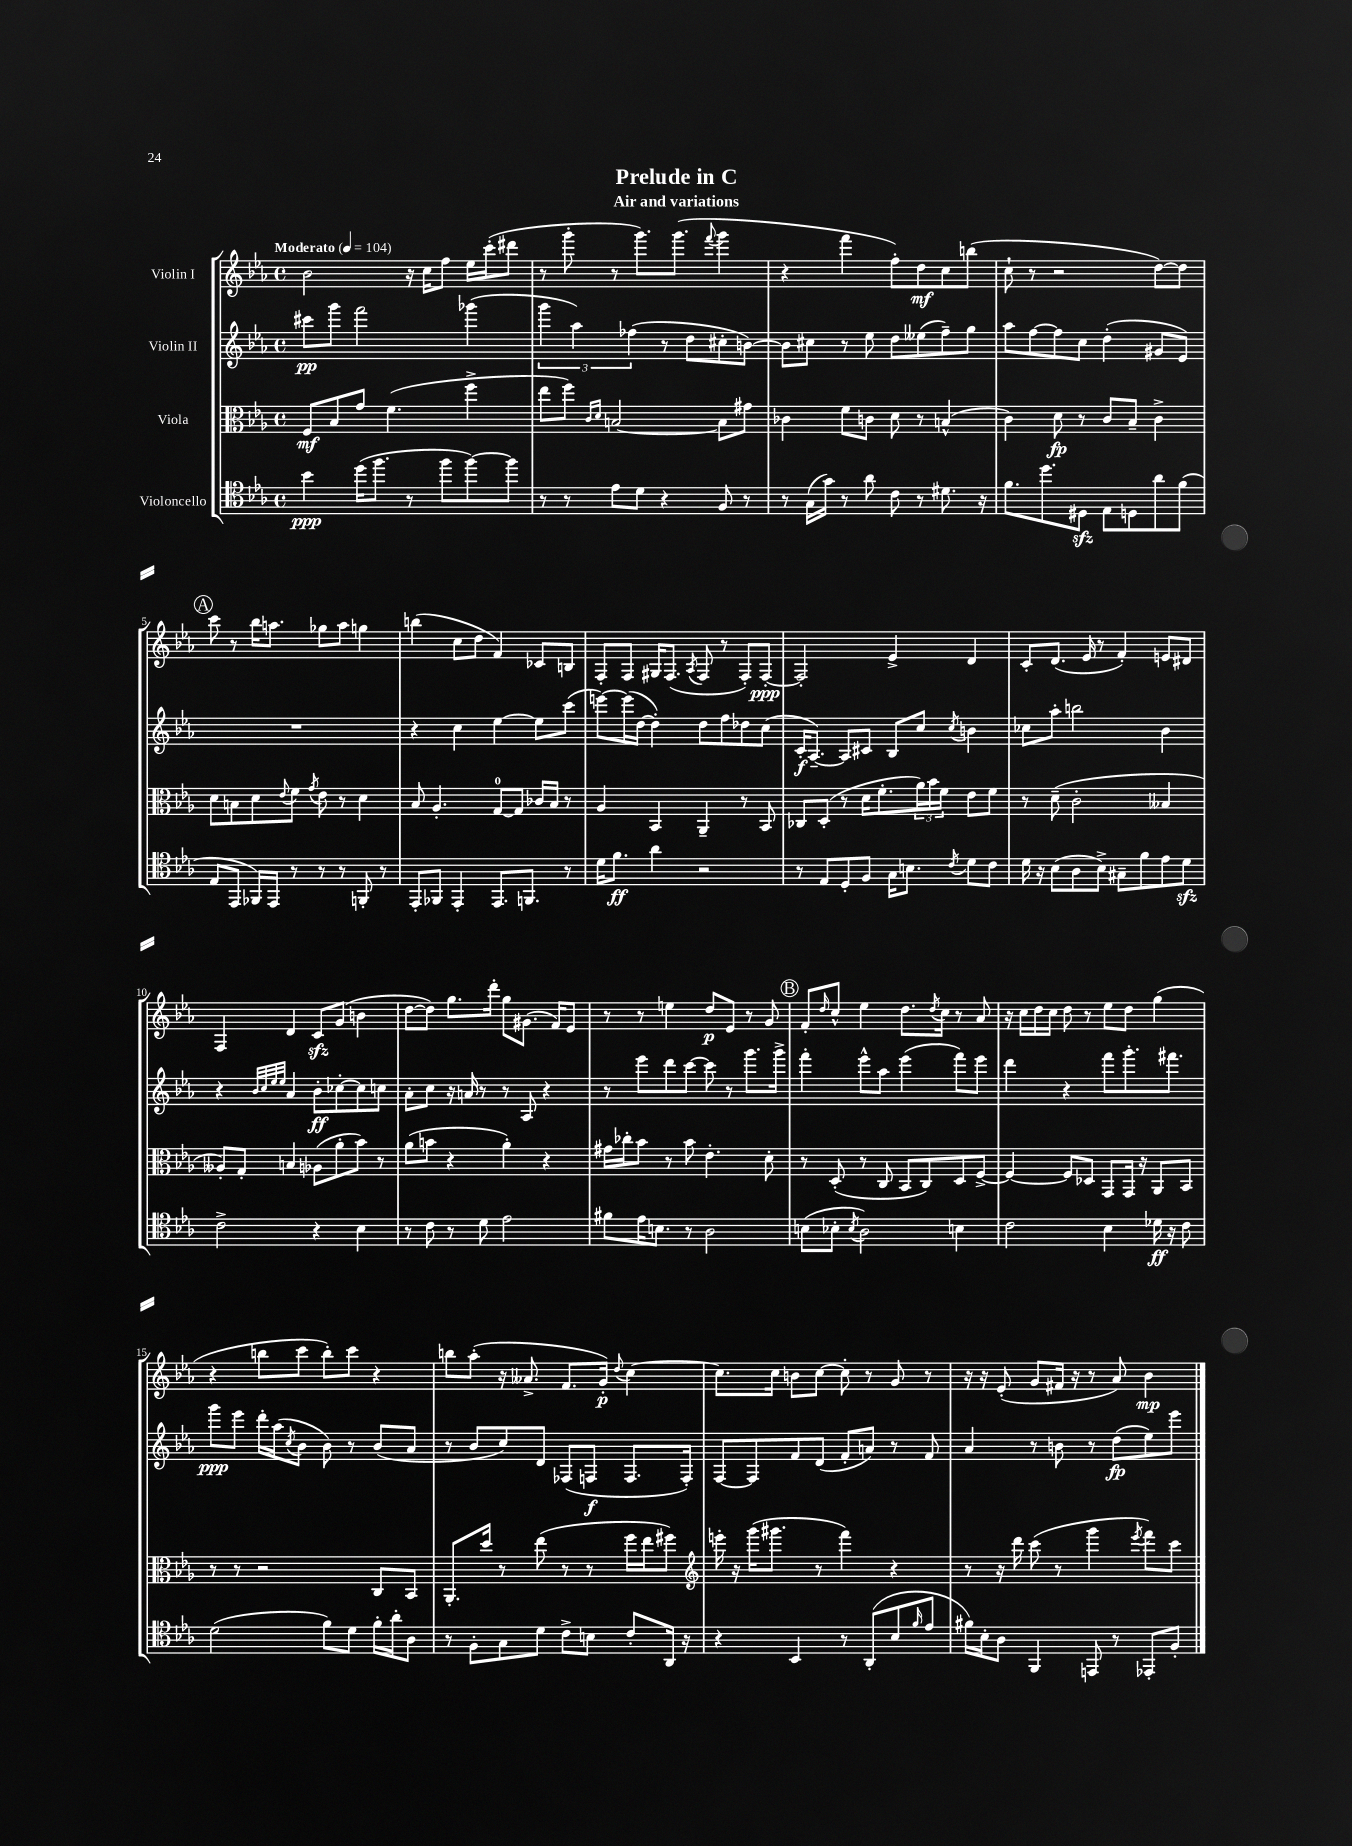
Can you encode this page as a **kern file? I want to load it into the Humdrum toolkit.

**kern	**kern	**kern	**kern
*staff4	*staff3	*staff2	*staff1
*clefC4	*clefC3	*clefG2	*clefG2
*k[b-e-a-]	*k[b-e-a-]	*k[b-e-a-]	*k[b-e-a-]
*M4/4	*M4/4	*M4/4	*M4/4
*met(c)	*met(c)	*met(c)	*met(c)
*MM104	*MM104	*MM104	*MM104
4b-\	8F/L	8ccc#\L	2b-\
.	8B-/	8ggg\J	.
(16dd\LK	8g/J	2fff\	.
8.ff\J	.	.	.
.	(4.f\	.	.
8r	.	.	16r
.	.	.	16cc\LK
8ff\L	.	.	8ff\J
[8ff\)	4ff^\	(4ggg-\	16ee-\LL
.	.	.	(16ccc'\J
8ff\]J	.	.	8ddd#\J
=	=	=	=
8r	8ee-\L	6ggg\	8r
8r	8ff\J)	.	8ggg'\
.	.	6aa-\)	.
.	16qqc/LL	.	.
.	16qqd/JJ	.	.
8e-\L	[2B/	.	8r
.	.	(6ff-\	.
8d\J	.	.	8.ggg\L)
4r	.	8r	.
.	.	.	(8.ggg\J
.	.	8dd\L	.
.	.	.	8qqfff/
8F/	8B\]L	8cc#'\	4ggg\
8r	8g#\J	[8b\J)	.
=	=	=	=
8r	4c-\	8b\]L	4r
(16G\LL	.	8cc#\J	.
16g\JJ)	.	.	.
8r	8f\L	8r	4fff\
8a-\	8c\J	8ee-\	.
8c\	8d\	8dd\L	8ff'\L)
8r	8r	(8ee--\	8dd\
8.d#\	(4B^^/	8ff~\)	8cc\
.	.	8gg\J	(8bb\J
16r	.	.	.
=	=	=	=
8.f\L	4c\)	8aa-\L	8cc`\
.	.	[8ff\	8r
8.dd\	.	.	.
.	8d\	8ff\]	2r
8D#\J	8r	8cc\J	.
8E-\L	8c/L	(4dd'\	.
8D\	8B-~/J	.	.
8a-\	4c^\	8g#/L	[8dd\L)
(8f\J	.	8e-/J)	8dd\]J
=	=	=	=
8E-/L	8d\L	1r	8ccc\
8EE-/J	8B\	.	8r
16FF-/LL)	8d\	.	16bb-\LK
16EE-/JJ	.	.	8.aa\J
.	8qqe-/	.	.
8r	8f\J	.	.
.	8qg/	.	.
8r	8e-\	.	8gg-\L
8r	8r	.	8aa\J
8FF'/	4d\	.	4gg\
8r	.	.	.
=	=	=	=
8EE-'/L	8B-/	4r	(4bb\
8FF-/J	4.A-'/	.	.
4EE-'/	.	4cc\	8cc\L
.	.	.	8dd\J
8.EE-/L	[8G/L	[4ee-\	4f/)
.	8G/]J	.	.
8.FF/J	.	.	.
.	16c-/LL	8ee-\]L	8c-/L
.	16B-/JJ	.	.
8r	8r	(8ccc\J	8B/J
=	=	=	=
16d\LK	4A-/	[8eee\L)	8F'/L
8.f\J	.	.	.
.	.	(16eee\]L	8F/J
.	.	[16dd\JJ	.
4a-\	4BB-/	4dd'\])	16G#/LK
.	.	.	(8.F/J
.	.	.	8qA-/
2r	4AA-~/	8dd\L	8F/
.	.	8ff\	8r
.	8r	8dd-\	8F'/L)
.	8BB-/	(8cc\J	[8F'/J
=	=	=	=
8r	8C-/L	16c'/LK	2F'/]
.	.	[8.A-~/J)	.
8E-/L	(8D'/J	.	.
8D'/	8r	8A-/]L	.
8F/J	16d\LK	8c#/J	.
.	8.f'\	.	.
16G\LK	.	8B-/L	4e-^/
8.B\J	.	.	.
.	24a-\L)	8cc/J	.
.	24b-\	.	.
.	24f\JJ	.	.
8qc/	.	8qcc/	.
8d\L	8e-\L	4b\	4d/
8c\J	8f\J	.	.
=	=	=	=
16d\	8r	8cc-\L	8c'/L
16r	.	.	.
(8B-\L	(8d~\	8aa-'\J	(8.d/J
8A-\	2c'\	2bb\	.
.	.	.	16e-/
8B-^\J)	.	.	8r
8G#~\L	.	.	4f'/)
8f\	.	.	.
8e-\	4B--/	4b-\	8e/L
8d\J	.	.	8d#/J
=	=	=	=
2c^\	8A--'/L)	4r	4F/
.	8G'/J	.	.
.	.	32qqb-/LLL	.
.	.	32qqcc/	.
.	.	32qqee-/	.
.	.	32qqee-/JJJ	.
.	4B/	4a-/	4d/
4r	(8A-\L	8b-'\L	8c/L
.	8a-'\	[8cc-'\	(8g/J
4B-\	8b-\J)	8cc-\]	4b\
.	8r	8cc\J	.
=	=	=	=
8r	(8a-\L	8a-'\L	[8dd\L
8c\	8b\J	8cc\J	8dd\]J)
8r	4r	16r	8.gg\L
.	.	16a/	.
8d\	.	8r	.
.	.	.	16ddd'\Jk
2e-\	4a-'\)	8r	8gg\L
.	.	8A-/	(8.g#\J
.	4r	4r	.
.	.	.	16f/LK)
.	.	.	8e-/J
=	=	=	=
8f#\L	16g#\LL	8r	8r
.	16cc-'\J	.	.
16e-\K	8b-\J	8eee-\L	8r
8.B\J	.	.	.
.	8r	8ddd\	4ee\
8r	8b-\	[8ccc\J	.
2A-\	4.e-'\	8ccc\]	8dd/L
.	.	8r	8e-/J
.	.	8.ggg\L	8r
.	8d'\	.	8g/
.	.	16ggg^\Jk	.
=	=	=	=
(8B\L	8r	4fff'\	8f'/L
.	.	.	16qqdd/
8B-'\J	(8D'/	.	8cc^^/J
8qB-/	.	.	.
2A-\)	8r	8eee-^^\L	4ee-\
.	8C/	8aa-\J	.
.	8BB-/L	(4eee-\	8.dd\L
.	8C/)	.	.
.	.	.	8qdd/
.	.	.	16cc\Jk
4B\	8D/	8fff\L)	8r
.	[8F^/J	8eee-\J	8a-/
=	=	=	=
2c\	4F/_	4ddd\	16r
.	.	.	16cc\LL
.	.	.	16dd\
.	.	.	16cc\JJ
.	8F/]L	4r	8dd\
.	8D-/J	.	8r
4B-\	8GG/L	8fff\L	8ee-\L
.	16GG/Jk	8.ggg'\	8dd\J
.	16r	.	.
16d-\	8AA-/L	.	(4gg\
16r	.	8.fff#\J	.
8c\	8BB-/J	.	.
=	=	=	=
(2d\	8r	8ggg\L	4r
.	8r	8eee-\J	.
.	2r	16ddd'\LL	8bb\L
.	.	(16aa-\J	.
.	.	8qcc/	.
.	.	8b-\J	8ccc\J
8f\L)	.	8b-\)	8bb'\L)
8d\J	.	8r	8ccc\J
16f'\LL	8C/L	(8b-/L	4r
16a-'\J	.	.	.
8A-\J	8BB-/J	8a-/J	.
=	=	=	=
8r	8.AA-'/L	8r	8bb\L
8F'\L	.	8b-/L	(8aa-'\J
.	16dd/Jk	.	.
8G\	8r	8cc/)	16r
.	.	.	8.a--^/
8d\J	(8ee-\	8d/J	.
8c^\L	8r	(8F-/L	8.f/L
8B\J	8r	8F/J	.
.	.	.	16g'/Jk)
.	.	.	8qqdd/
8c'/L	16ff\LL	8.F/L	[4cc\
.	16ee-\J	.	.
16AA-/Jk	8ff#\J)	.	.
16r	.	16F'/Jk)	.
=	=	=	=
*	*clefG2	*	*
4r	16eee'\	[8F/L	8.cc\]L
.	16r	.	.
.	(16ggg\LK	8F/]	.
.	8.ggg#\J	.	16cc\Jk
4BB-/	.	8f/	8b\L
.	8r	(8d/J	[8cc\J
8r	4fff\)	8f'/L	8cc'\]
(8AA-'/L	.	8a/J)	8r
8B-/	4r	8r	8g/
16qqf/	.	.	.
8e-/J	.	8f/	8r
=	=	=	=
16f#\LL)	8r	4a-/	16r
16B-'\J	.	.	16r
8A-\J	16r	.	(8e-'/
.	16ddd\	.	.
4FF/	(8ccc\	8r	8g/L
.	8r	8b\	16f#/Jk
.	.	.	16r
8EE/	4ggg\	8r	8r
8r	.	(8dd\L	8a-/)
.	8qeee-/	.	.
8EE-'/L	8fff\L)	8ee-\)	4b-\
8F'/J	8ccc\J	8eee-\J	.
==	==	==	==
*-	*-	*-	*-
